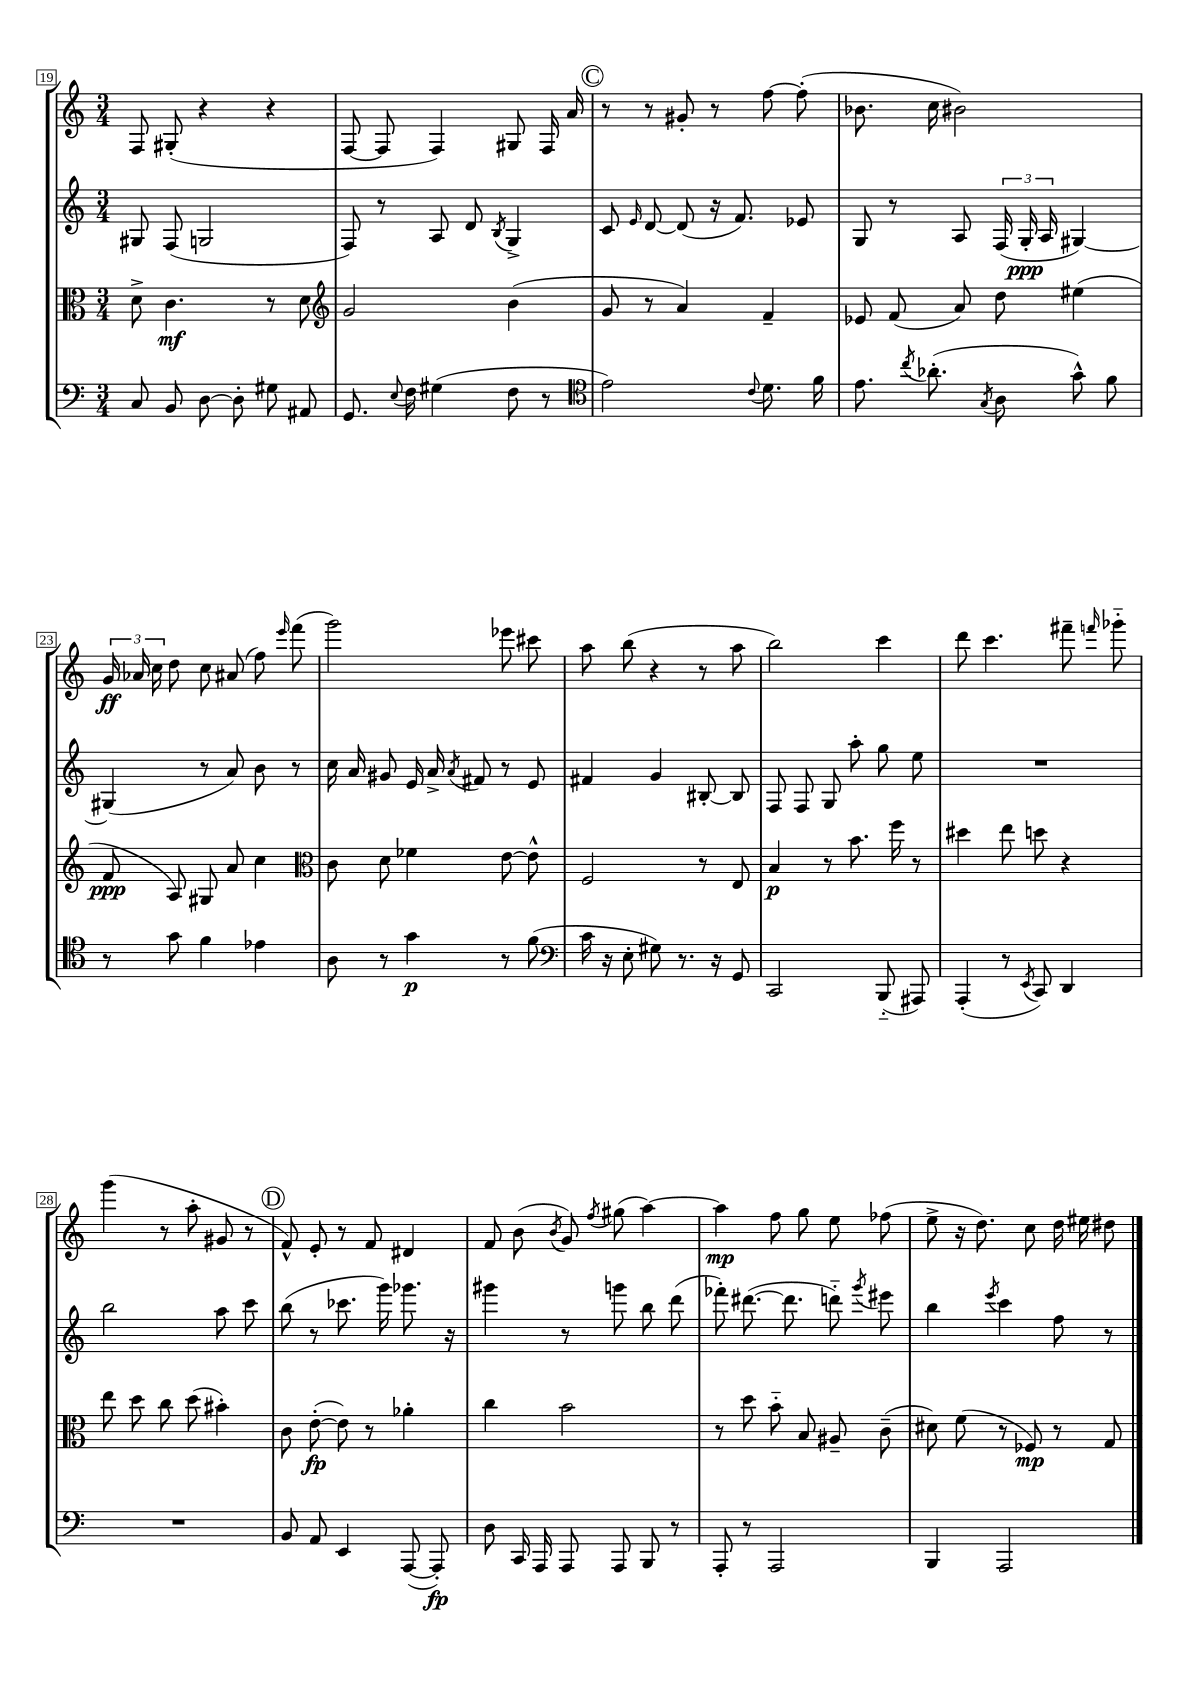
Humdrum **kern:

**kern	**dynam	**kern	**dynam	**kern	**dynam	**kern	**dynam
*part4	*part4	*part3	*part3	*part2	*part2	*part1	*part1
*staff4	*staff4	*staff3	*staff3	*staff2	*staff2	*staff1	*staff1
*clefF4	*	*clefC3	*	*clefG2	*	*clefG2	*
*k[]	*	*k[]	*	*k[]	*	*k[]	*
*M3/4	*	*M3/4	*	*M3/4	*	*M3/4	*
=19	=19	=19	=19	=19	=19	=19	=19
8C/	.	8d^\	.	8G#X/	.	8F/	.
8BB/	.	4.c\	mf	(8F/	.	(8G#X'/	.
[8D\	.	.	.	2Gn/	.	4r	.
8D'\]	.	.	.	.	.	.	.
8G#X\	.	8r	.	.	.	4r	.
8AA#X/	.	8d\	.	.	.	.	.
=20	=20	=20	=20	=20	=20	=20	=20
*	*	*clefG2	*	*	*	*	*
8.GG/	.	2g/	.	8F/)	.	[8F/	.
.	.	.	.	8r	.	8F/]	.
8qqE/	.	.	.	.	.	.	.
16F\	.	.	.	.	.	.	.
(4G#X\	.	.	.	8A/	.	4F/)	.
.	.	.	.	8d/	.	.	.
.	.	.	.	8qB/	.	.	.
8F\	.	(4b\	.	4G^/	.	8G#X/	.
8r	.	.	.	.	.	16F/	.
.	.	.	.	.	.	16a/	.
!!LO:REH:place=s1:t=C
=21	=21	=21	=21	=21	=21	=21	=21
*clefC4	*	*	*	*	*	*	*
2e\)	.	8g/	.	8c/	.	8r	.
.	.	.	.	16qqe/	.	.	.
.	.	8r	.	[8d/	.	8r	.
.	.	4a/)	.	(8d/]	.	8g#X'/	.
.	.	.	.	16r	.	8r	.
.	.	.	.	8.f/)	.	.	.
8qqc/	.	.	.	.	.	.	.
8.d\	.	4f~/	.	.	.	[8ff\	.
.	.	.	.	8e-X/	.	(8ff'\]	.
16f\	.	.	.	.	.	.	.
=22	=22	=22	=22	=22	=22	=22	=22
8.e\	.	8e-X/	.	8G/	.	8.b-X\	.
.	.	(8f/	.	8r	.	.	.
8qcc/	.	.	.	.	.	.	.
(8.a-X'\	.	.	.	.	.	16cc\	.
.	.	8a/)	.	8A/	.	2b#X\)	.
8qG/	.	.	.	.	.	.	.
8A\	.	8dd\	.	(24F/	.	.	.
.	.	.	.	24G'/	ppp	.	.
.	.	.	.	24A/	.	.	.
8g^^\)	.	(4ee#X\	.	[4G#X/)	.	.	.
8f\	.	.	.	.	.	.	.
!!LO:LB:g=z
=23	=23	=23	=23	=23	=23	=23	=23
8r	.	8f/	ppp	(4G#X/]	.	24g/	ff
.	.	.	.	.	.	24a-X/	.
.	.	.	.	.	.	24cc\	.
8g\	.	8A/)	.	.	.	8dd\	.
4f\	.	8G#X/	.	8r	.	8cc\	.
.	.	8a/	.	8a/)	.	(8a#X/	.
4e-X\	.	4cc\	.	8b\	.	8ff\)	.
.	.	.	.	.	.	16qqeee/	.
.	.	.	.	8r	.	(8fff\	.
=24	=24	=24	=24	=24	=24	=24	=24
*	*	*clefC3	*	*	*	*	*
8A\	.	8c\	.	16cc\	.	2ggg\)	.
.	.	.	.	16a/	.	.	.
8r	.	8d\	.	8g#X/	.	.	.
4g\	p	4f-X\	.	16e/	.	.	.
.	.	.	.	16a^/	.	.	.
.	.	.	.	8qa/	.	.	.
.	.	.	.	8f#X/	.	.	.
8r	.	[8e\	.	8r	.	8eee-X\	.
(8f\	.	8e^^\]	.	8e/	.	8ccc#X\	.
=25	=25	=25	=25	=25	=25	=25	=25
*clefF4	*	*	*	*	*	*	*
16c\	.	2F/	.	4f#X/	.	8aa\	.
16r	.	.	.	.	.	.	.
8E'\	.	.	.	.	.	(8bb\	.
8G#X\)	.	.	.	4g/	.	4r	.
8.r	.	.	.	.	.	.	.
.	.	8r	.	[8B#X'/	.	8r	.
16r	.	.	.	.	.	.	.
8GG/	.	8E/	.	8B#/]	.	8aa\	.
=26	=26	=26	=26	=26	=26	=26	=26
2CC/	.	4B/	p	8F/	.	2bb\)	.
.	.	.	.	8F/	.	.	.
.	.	8r	.	8G/	.	.	.
.	.	8.b\	.	8aa'\	.	.	.
(8BBB/	.	.	.	8gg\	.	4ccc\	.
.	.	16ff\	.	.	.	.	.
8AAA#X/)	.	8r	.	8ee\	.	.	.
=27	=27	=27	=27	=27	=27	=27	=27
(4AAA'/	.	4dd#X\	.	2.r	.	8ddd\	.
.	.	.	.	.	.	4.ccc\	.
8r	.	8ee\	.	.	.	.	.
8qEE/	.	.	.	.	.	.	.
8CC/)	.	8ddn\	.	.	.	.	.
4DD/	.	4r	.	.	.	8fff#X~\	.
.	.	.	.	.	.	16qqfffn/	.
.	.	.	.	.	.	8ggg-X\	.
!!LO:LB:g=z
=28	=28	=28	=28	=28	=28	=28	=28
2.r	.	8ee\	.	2bb\	.	(4ggg\	.
.	.	8dd\	.	.	.	.	.
.	.	8cc\	.	.	.	8r	.
.	.	(8dd\	.	.	.	8aa'\	.
.	.	4b#X'\)	.	8aa\	.	8g#X/	.
.	.	.	.	8ccc\	.	8r	.
!!LO:REH:place=s1:t=D
=29	=29	=29	=29	=29	=29	=29	=29
8BB/	.	8c\	.	(8bb\	.	8f^^/)	.
8AA/	.	([8e'\	fp	8r	.	8e'/	.
4EE/	.	8e\])	.	8.ccc-X\	.	8r	.
.	.	8r	.	.	.	8f/	.
.	.	.	.	16ggg\)	.	.	.
([8AAA/	.	4a-X'\	.	8.ggg-X\	.	4d#X/	.
8AAA'/])	fp	.	.	.	.	.	.
.	.	.	.	16r	.	.	.
=30	=30	=30	=30	=30	=30	=30	=30
8D\	.	4cc\	.	4ggg#X\	.	8f/	.
16CC/	.	.	.	.	.	(8b\	.
16AAA/	.	.	.	.	.	.	.
.	.	.	.	.	.	8qb/	.
8AAA/	.	2b\	.	8r	.	8g/)	.
.	.	.	.	.	.	8qff/	.
8AAA/	.	.	.	8gggn\	.	(8gg#X\	.
8BBB/	.	.	.	8bb\	.	[4aa\)	.
8r	.	.	.	(8ddd\	.	.	.
=31	=31	=31	=31	=31	=31	=31	=31
8AAA'/	.	8r	.	8fff-X'\)	.	4aa\]	mp
8r	.	8dd\	.	([8.ddd#X\	.	.	.
2AAA/	.	8b\	.	.	.	8ff\	.
.	.	.	.	8.ddd#\]	.	.	.
.	.	8B/	.	.	.	8gg\	.
.	.	8A#X~/	.	8dddn\)	.	8ee\	.
.	.	.	.	8qggg/	.	.	.
.	.	(8c~\	.	8eee#X\	.	(8ff-X\	.
=32	=32	=32	=32	=32	=32	=32	=32
4BBB/	.	8d#X\)	.	4bb\	.	8ee^\	.
.	.	(8f\	.	.	.	16r	.
.	.	.	.	.	.	8.dd\)	.
.	.	.	.	8qeee/	.	.	.
2AAA/	.	8r	.	4ccc\	.	.	.
.	.	8F-X/)	mp	.	.	8cc\	.
.	.	8r	.	8ff\	.	16dd\	.
.	.	.	.	.	.	16ee#X\	.
.	.	8G/	.	8r	.	8dd#X\	.
==	==	==	==	==	==	==	==
*-	*-	*-	*-	*-	*-	*-	*-
